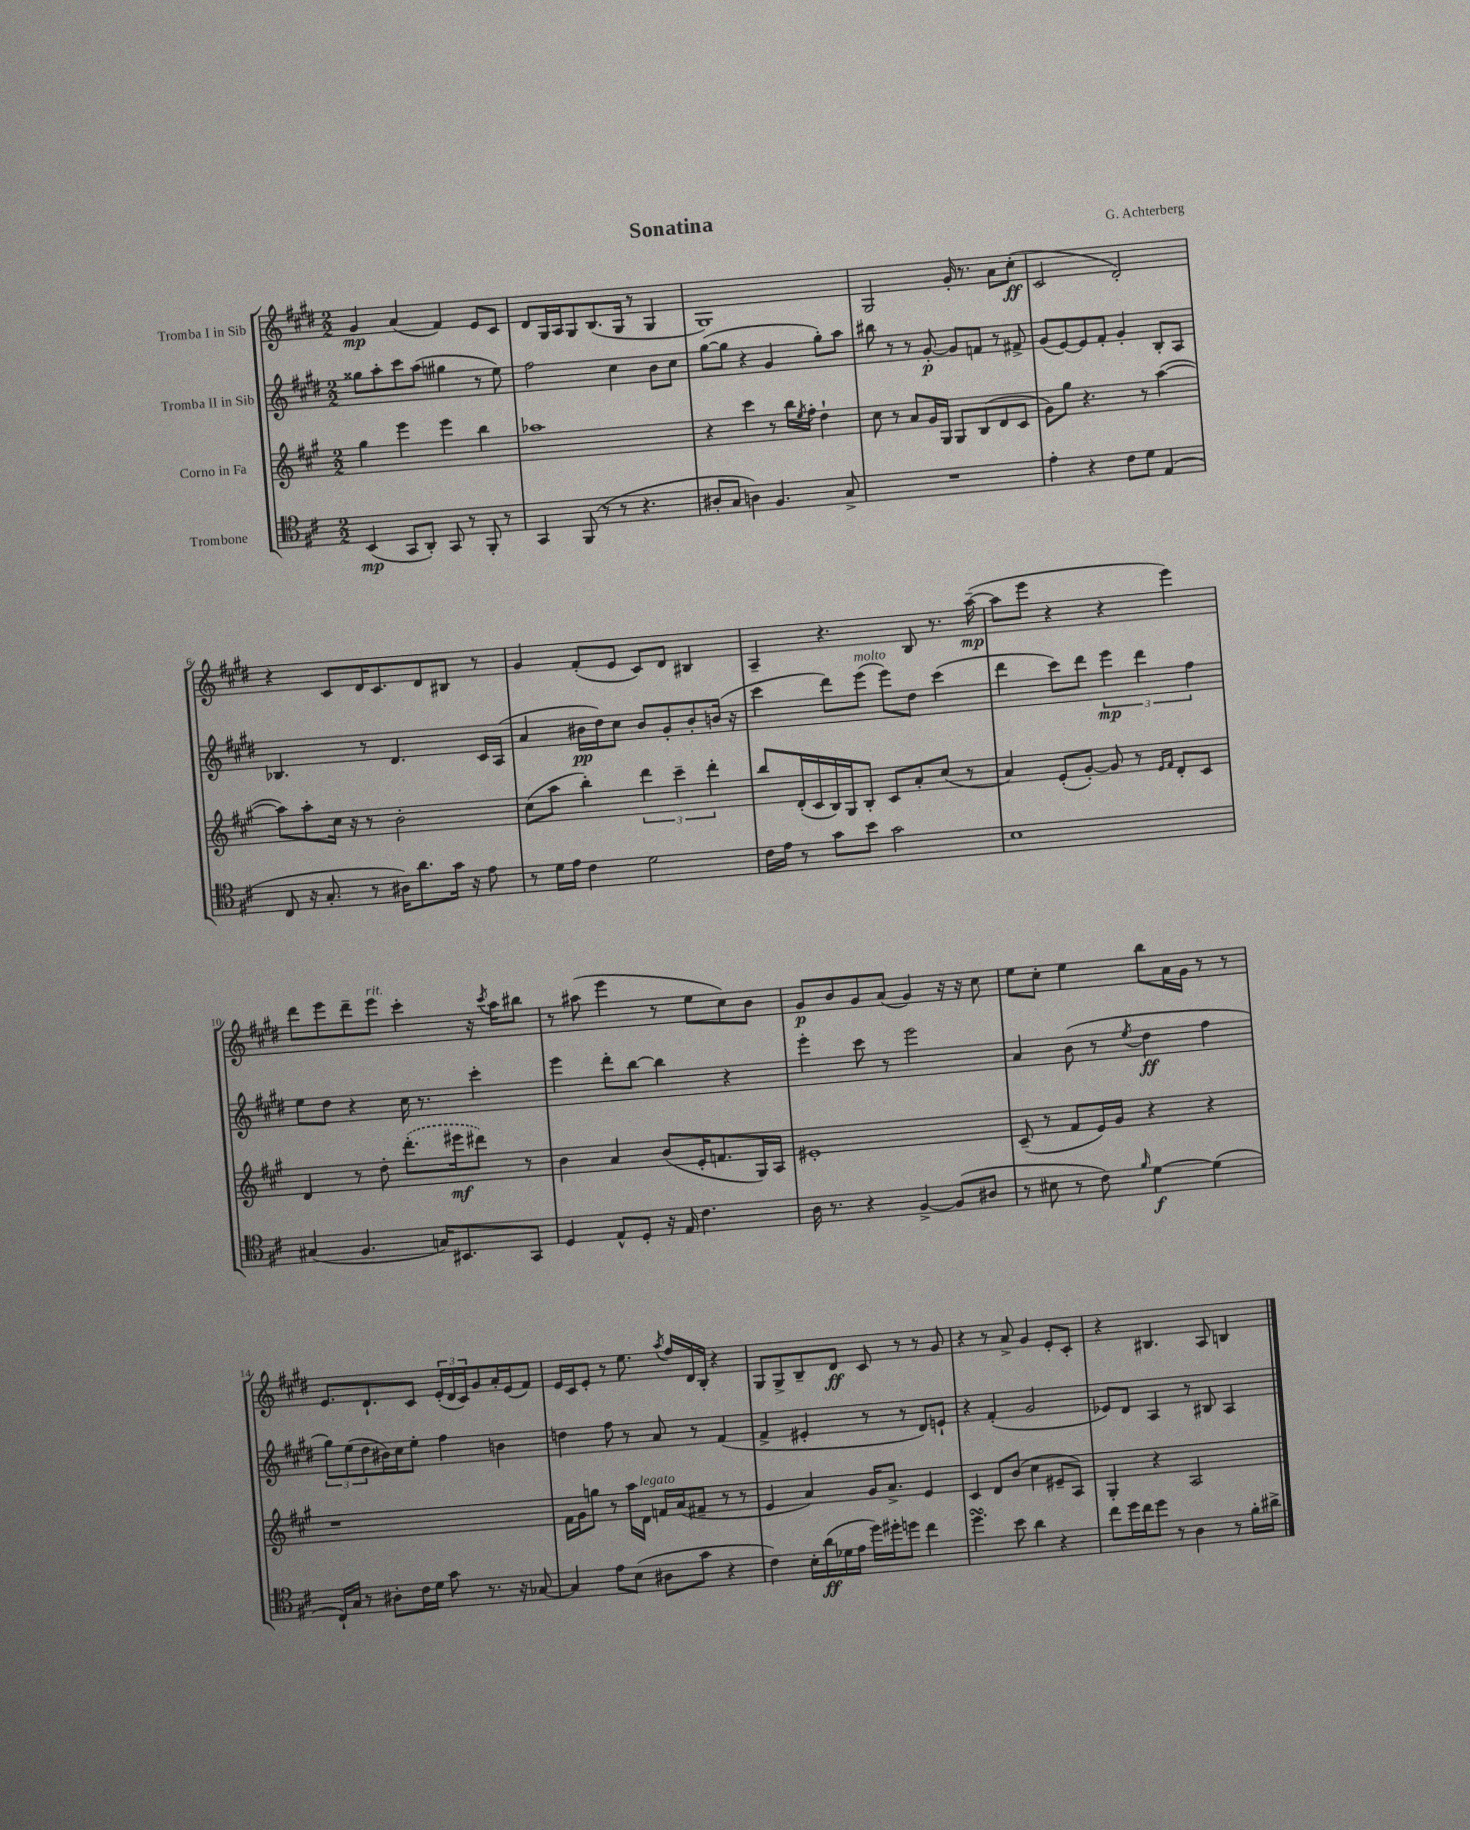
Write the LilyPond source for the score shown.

\header { title = "Sonatina" composer = "G. Achterberg" }
<<
\new StaffGroup <<
\new Staff = "s0" \with { instrumentName = "Tromba I in Sib" } {
    \clef treble \key e \major \numericTimeSignature \time 2/2
    gis'4\mp a'4( fis'4) e'8 cis'8 |
    dis'8 gis16 a16 gis8 b8.( gis16 r8 gis4 |
    gis1) |
    gis2 gis'16-. r8. a'8 cis''8-.\ff( |
    cis'2 dis'2-.) |
    r4 cis'8 dis'16 cis'8. dis'8 bis8 r8 |
    gis'4 fis'8-.( e'8 cis'8) dis'8 bis4 |
    a4-- r4. b8 r8. a''16~--\mp( |
    a''8 e'''8 r4 r4 e'''4) |
    dis'''8 e'''8 dis'''8-- e'''8^\markup { \italic "rit." } cis'''4-. r16 \acciaccatura { cis'''8 } a''16 bis''8 |
    r8 ais''8( e'''4 r8 e''8 cis''8) b'8 |
    gis'8\p b'8 gis'8 a'8( gis'4) r16 r16 cis''8 |
    e''8 cis''8-. e''4 b''8 a'16 gis'16 r8 r8 |
    e'8. dis'8.-! cis'8 \tuplet 3/2 { e'16-.( dis'16 cis'16) } gis'8 a'16-. e'16( fis'8) |
    e'16 cis'16 e'8-. r8 e''8. \acciaccatura { a''8 } fis''16 dis'16 b16-. r4 |
    gis8 gis8-> b8-- dis'8\ff cis'8 r8 r8 gis'8 |
    r4 r8 a'8-> gis'4 e'8-. cis'8-. |
    r4 bis4. a8 b4 \bar "|." |
}
\new Staff = "s1" \with { instrumentName = "Tromba II in Sib" } {
    \clef treble \key e \major \numericTimeSignature \time 2/2
    gisis''8 a''8-. cis'''8 a''8( gis''4 r8 e''8) |
    fis''2 cis''4 b'8 cis''8 |
    gis''8~( gis''8 r4 gis'4 gis''8-.) a''8 |
    bis''8 r8 r8 gis'8~-.\p gis'8 f'8 r8 fis'8-> |
    gis'8( e'8~) e'8 fis'8-. gis'4-. b8-. a8 |
    bes4. r8 dis'4. cis'16 a16( |
    a'4 bis'16\pp dis''16) cis''8 bis'8 gis'8-. bis'8-. b'16( r16 |
    cis'''4 dis'''8) e'''8^\markup { \italic "molto" }( e'''8) dis''8 cis'''4( |
    dis'''4 cis'''8) dis'''8 \tuplet 3/2 { e'''4\mp dis'''4 fis''4 } |
    e''8 dis''8 r4 cis''16 r8. cis'''4-. |
    e'''4 dis'''8-. b''8~ b''4 r4 |
    e'''4-. cis'''8 r8 e'''2 |
    a'4 b'8( r8 \acciaccatura { e''8 } dis''4\ff fis''4 |
    \tuplet 3/2 { gis''8) e''8( dis''8 } bis'16) cis''16 e''8-. fis''4 b'4 |
    d''4 fis''8 r8 a'8 r8 fis'4( |
    fis'4-> eis'4-. r8 r8 dis'8) e'8-! |
    r4 fis'4-.( gis'2 |
    ees'8) dis'8 a4 r8 bis8 a4 \bar "|." |
}
\new Staff = "s2" \with { instrumentName = "Corno in Fa" } {
    \clef treble \key a \major \numericTimeSignature \time 2/2
    gis''4 e'''4 e'''4 b''4 |
    aes''1 |
    r4 cis'''4 r8 b''16 \acciaccatura { e''8 } fis''16-. d''4-! |
    cis''8 r8 a'8 gis'16 gis16 gis8 b8( d'8 cis'8 |
    gis'8) gis''8 r4. r8 a''4~( |
    a''8) a''8-. cis''16 r16 r8 b'2-. |
    cis''8( a''8 b''4-.) \tuplet 3/2 { d'''4 cis'''4-- d'''4-. } |
    b''8 d'16-.( cis'16 b16) gis16 b8-. cis'8 a'8-. cis''8( r8 |
    a'4) e'8-.( gis'8~-.) gis'8 r8 \grace { e'16 fis'16 } d'8-. cis'8 |
    d'4 r8 d''8-. \once \slurDashed d'''8.-.( eis'''16\mf dis'''8) r8 |
    b'4 a'4 b'8( e'16-. f'8. gis16) a16 |
    eis'1-. |
    cis'8--( r8 fis'8 e'16) gis'16 r4 r4 |
    r1 |
    fis'16 gis'16 g''8 r8 a''16 d'16^\markup { \italic "legato" } f'16 a'16( fis'8-- r8 r8 |
    e'4 a'4) gis'16 a'8.-> e'4 |
    cis'4 d'8 b'8( cis''4 eis'8-- a8) |
    gis4-. r4 a2 \bar "|." |
}
\new Staff = "s3" \with { instrumentName = "Trombone" } {
    \clef tenor \key d \major \numericTimeSignature \time 2/2
    b,4\mp( g,8 a,8-.) g,8 r8 fis,8-. r8 |
    g,4 fis,8( r8 r8 r4. |
    ais8-. g8 a4) fis4. g8-> |
    R1 |
    e'4-. r4 cis'8 d'8 e4( |
    cis8 r16 g8.-. r8 ais16) a'8. g'16 r16 e'8 |
    r8 d'16 e'16 cis'4 d'2 |
    cis'16 e'16 r8 g'8 b'8 g'2 |
    b1 |
    gis4( fis4. g16) bis,8. g,8 |
    d4 e8-^ d8-. r16 e16 cis'4. |
    a16 r8. r4 fis4~-> fis8( ais8 |
    r8 bis8 r8 cis'8) \grace { fis'16 } d'4~\f d'4( |
    cis16-!) g16 r8 ais8-. cis'16 d'16 g'8 r8. r16 ges8~ |
    ges4 e'8 b8( ais8 g'8 r4 |
    cis'4) b16-. a'16\ff( des'16 e'16 d''16) dis''16-. d''8 cis''4 |
    d''4.\turn b'8 a'4 r4 |
    cis''8 d''16 cis''16 d''8 r8 a4 r8 fis'16-. ais'16-> \bar "|." |
}
>>
>>
